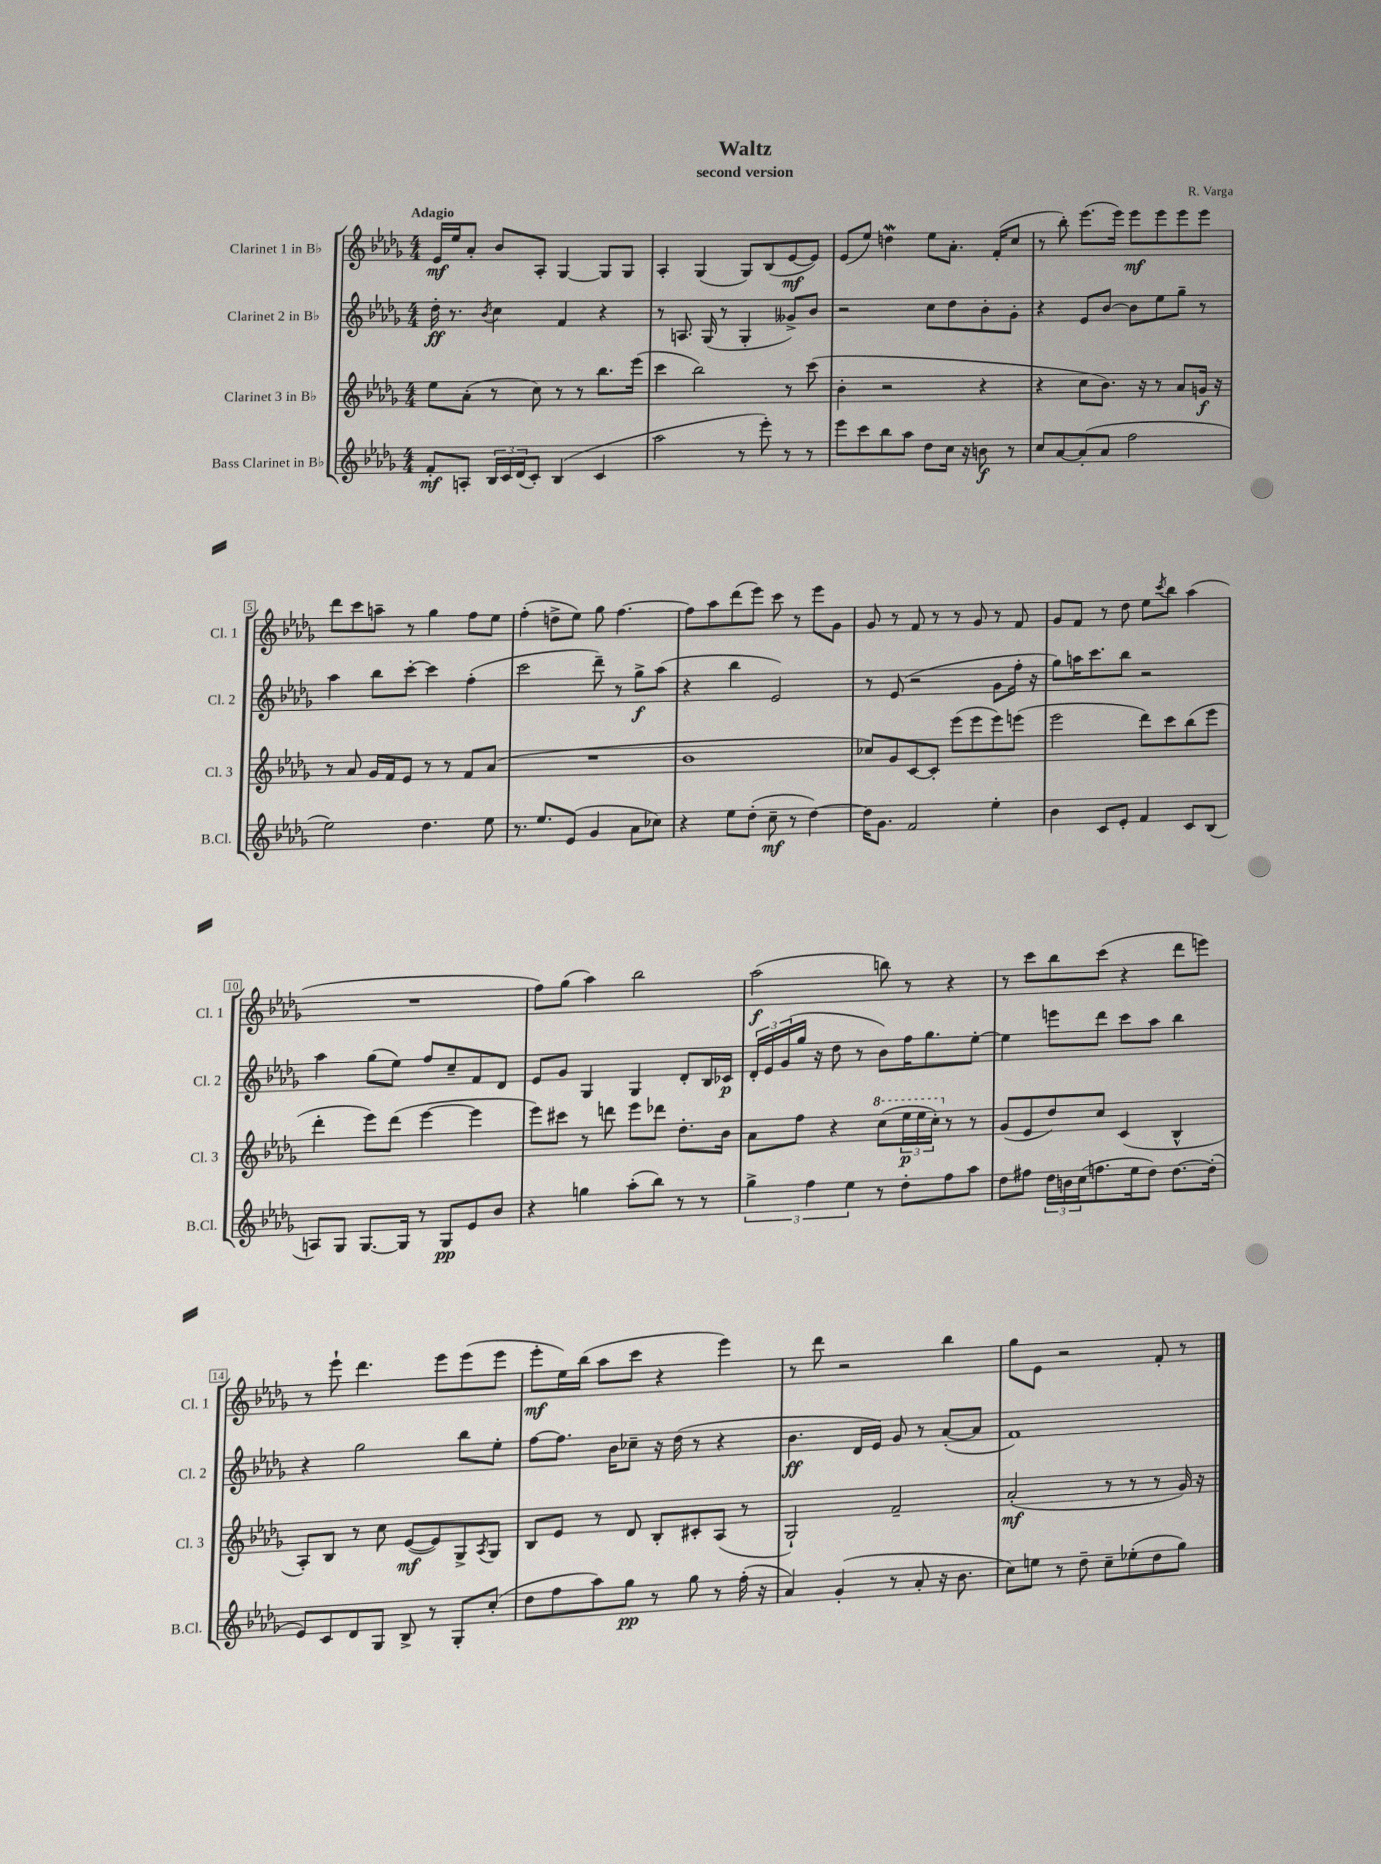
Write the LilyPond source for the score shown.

\header { title = "Waltz" composer = "R. Varga" subtitle = "second version" }
<<
\new StaffGroup <<
\new Staff = "s0" \with { instrumentName = "Clarinet 1 in Bb" shortInstrumentName = "Cl. 1" } {
    \clef treble \key des \major \numericTimeSignature \time 4/4 \tempo "Adagio"
    ees'16\mf ees''16 aes'8-. bes'8 aes8-. ges4~ ges8 ges8 |
    aes4-. ges4( ges8) bes8( ees'8~\mf ees'8) |
    ees'8( ees''8) d''4\mordent ees''8 aes'8.-. f'16-.( c''8 |
    r8 bes''8-.) ees'''8.( ees'''16) ees'''8\mf ees'''8 ees'''8 ees'''8 |
    des'''8 c'''8 a''8-- r8 ges''4 f''8 ees''8 |
    f''4-.( d''8-> ees''8) ges''8 f''4.~ |
    f''8 aes''8 des'''8( ees'''8) c'''8 r8 ees'''8 ges'8 |
    ges'8 r8 f'8 r8 r8 ges'8 r8 f'8 |
    ges'8 f'8 r8 des''8 ees''8 \acciaccatura { c'''8 } bes''8 aes''4( |
    R1 |
    f''8) ges''8( aes''4) bes''2 |
    aes''2\f( b''8) r8 r4 |
    r8 c'''8 bes''8 c'''8( r4 des'''8 e'''8) |
    r8 ees'''8-! des'''4. ees'''8 ees'''8( ees'''8 |
    ees'''8-.\mf ees''16) bes''16( aes''8 c'''8 r4 ees'''4) |
    r8 des'''8 r2 bes''4 |
    ges''8 ees'8 r2 f'8-. r8 \bar "|." |
}
\new Staff = "s1" \with { instrumentName = "Clarinet 2 in Bb" shortInstrumentName = "Cl. 2" } {
    \clef treble \key des \major \numericTimeSignature \time 4/4
    des''16-.\ff r8. \acciaccatura { bes'8 } c''4 f'4 r4 |
    r8 a8. ges16( r8 ges4-. geses'8->) bes'8 |
    r2 c''8 des''8 bes'8-. ges'8-. |
    r4 ees'8 bes'8~ bes'8 ees''8 ges''8-- r8 |
    aes''4 bes''8 c'''8~-. c'''4 f''4-.( |
    c'''2 des'''8--) r8 ges''8->\f aes''8( |
    r4 bes''4 ees'2) |
    r8 ees'8( r2 ges'8 f''16-. r16 |
    ges''8) a''16 c'''8. bes''8 r2 |
    aes''4 ges''8( ees''8) f''8 c''8-- f'8 des'8 |
    ees'8 ges'8 ges4 ges4 des'8-. bes16 ces'16\p |
    \tuplet 3/2 { des'16-. ees'16 ges'16( } ges''16 r16 des''8 r8 bes'8) f''16 ges''8. ees''8~-. |
    ees''4 e'''8 des'''8 c'''8 aes''8 bes''4 |
    r4 ges''2 bes''8 ees''8-. |
    f''8~ f''8. bes'16 ces''8-- r16 des''16( r8 r4 |
    bes'4.\ff des'16 ees'16) ges'8 r8 aes'8~-.( aes'8 |
    f'1) \bar "|." |
}
\new Staff = "s2" \with { instrumentName = "Clarinet 3 in Bb" shortInstrumentName = "Cl. 3" } {
    \clef treble \key des \major \numericTimeSignature \time 4/4
    ees''8 aes'8-.( r8 c''8) r8 r8 bes''8. ees'''16( |
    c'''4 bes''2) r8 c'''8( |
    bes'4-. r2 r4 |
    r4 c''8 bes'8.) r16 r8 aes'8 g'16\f r16 |
    r8 aes'8 ges'16 f'16 ees'8 r8 r8 f'8 aes'8( |
    R1 |
    bes'1 |
    ces''8) ges'8 c'8~ c'8-. ees'''8( ees'''8 ees'''8) e'''8( |
    ees'''2 des'''8) c'''8 bes''8( ees'''8 |
    des'''4-. ees'''8) des'''8( ees'''4~ ees'''4 |
    ees'''8) cis'''8 r8 d'''8 ees'''8 des'''8 des''8.-. bes'16 |
    aes'8 f''8 r4 \ottava #1 c'''8( \tuplet 3/2 { ees'''16\p ees'''16 c'''16-.) \ottava #0 } r8 r8 |
    ges'8( ees'8 des''8) c''8 c'4( bes4-^ |
    aes8-.) bes8 r8 c''8 ees'8~\mf( ees'8) ges8-> \acciaccatura { aes8 } ges8 |
    bes8 ees'8 r8 des'8 bes8-. cis'8-. aes8( r8 |
    ges2-!) f'2-- |
    aes'2-.\mf( r8 r8 r8 ges'16) r16 \bar "|." |
}
\new Staff = "s3" \with { instrumentName = "Bass Clarinet in Bb" shortInstrumentName = "B.Cl." } {
    \clef treble \key des \major \numericTimeSignature \time 4/4
    f'8-.\mf a8-. \tuplet 3/2 { bes16 c'16 des'16( } c'8-.) bes4( c'4 |
    aes''2 r8 ees'''8-.) r8 r8 |
    ees'''8 c'''8 bes''8 aes''8 des''8 c''16 r16 b'8\f r8 |
    c''8 aes'8~ aes'8-.( aes'8 f''2 |
    ees''2) des''4. ees''8 |
    r8. ees''8. ees'8( ges'4 aes'8 ces''8) |
    r4 ees''8 des''8-.( c''8--\mf r8 des''4~) |
    des''16 ges'8. f'2 ees''4-. |
    bes'4 c'8 ees'8-. f'4 c'8 bes8( |
    a8) ges8 ges8.~ ges16 r8 ges8\pp ees'8 bes'8 |
    r4 g''4 aes''8-.( bes''8) r8 r8 |
    \tuplet 3/2 { ges''4-> f''4 ees''4 } r8 des''8-. f''8 aes''8 |
    des''8 fis''8 \tuplet 3/2 { des''16 b'16 c''16( } f''8. ees''16 des''8) des''8.~ des''16-.( |
    ees'8) c'8 des'8 ges8 bes8-> r8 ges8-. c''8-.( |
    des''8 f''8 aes''8) ges''8\pp r8 ges''8 r8 f''16-.( r16 |
    aes'4) ges'4-.( r8 aes'8-. r16 bes'8. |
    c''8) e''8 r8 des''8-- c''8-- ees''8-.( des''8 ges''8) \bar "|." |
}
>>
>>
\layout { \context { \Score \override BarNumber.stencil = #(make-stencil-boxer 0.1 0.3 ly:text-interface::print) } }
